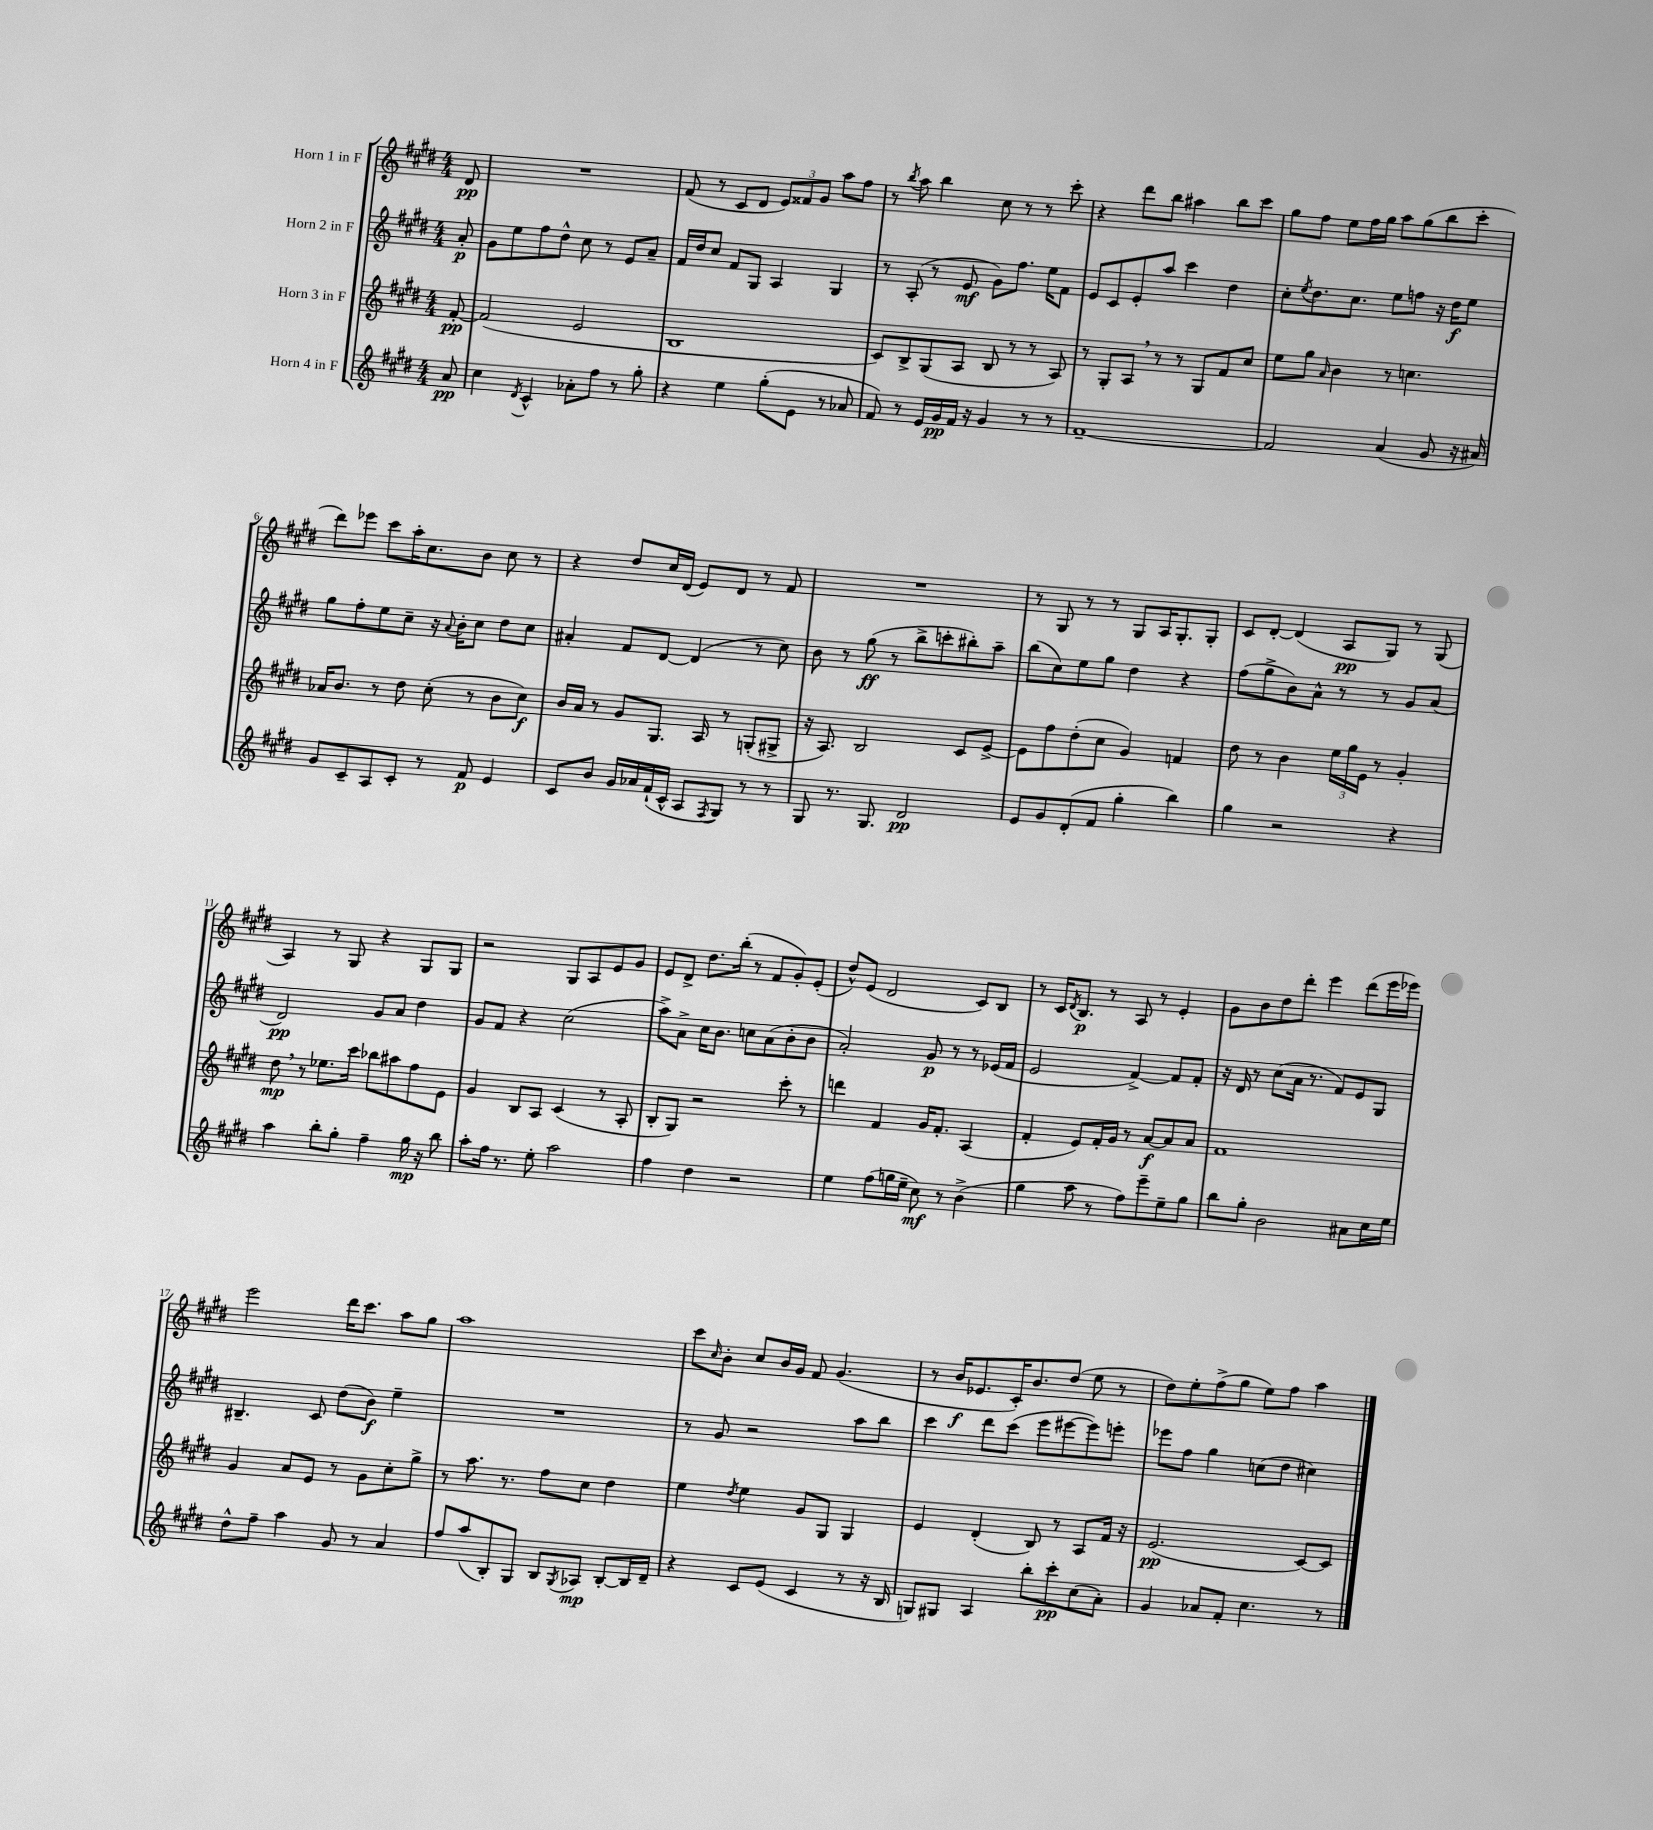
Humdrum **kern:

**kern	**dynam	**kern	**dynam	**kern	**dynam	**kern	**dynam
*part4	*part4	*part3	*part3	*part2	*part2	*part1	*part1
*staff4	*staff4	*staff3	*staff3	*staff2	*staff2	*staff1	*staff1
*I"Horn 4 in F	*	*I"Horn 3 in F	*	*I"Horn 2 in F	*	*I"Horn 1 in F	*
*clefG2	*	*clefG2	*	*clefG2	*	*clefG2	*
*k[f#c#g#d#]	*	*k[f#c#g#d#]	*	*k[f#c#g#d#]	*	*k[f#c#g#d#]	*
*M4/4	*	*M4/4	*	*M4/4	*	*M4/4	*
=	=	=	=	=	=	=	=
8a/	pp	[8f#'/	pp	8a'/	p	8d#/	pp
=1	=1	=1	=1	=1	=1	=1	=1
4cc#\	.	(2f#/]	.	8g#\L	.	1r	.
.	.	.	.	8ee\	.	.	.
8qd#/	.	.	.	.	.	.	.
4c#^^/	.	.	.	8ff#\	.	.	.
.	.	.	.	8dd#^^\J	.	.	.
8a-X'\L	.	2e/	.	8cc#\	.	.	.
8ff#\J	.	.	.	8r	.	.	.
8r	.	.	.	8e/L	.	.	.
8gg#'\	.	.	.	8a~/J	.	.	.
=2	=2	=2	=2	=2	=2	=2	=2
4r	.	1B	.	16f#/LL	.	(8f#/	.
.	.	.	.	16dd#/J	.	.	.
.	.	.	.	8cc#/J	.	8r	.
4ee\	.	.	.	8f#/L	.	8c#/L	.
.	.	.	.	8G#/J	.	8d#/J	.
(8gg#'\L	.	.	.	4A/	.	12e/L)	.
.	.	.	.	.	.	12f##X/	.
8e\J	.	.	.	.	.	.	.
.	.	.	.	.	.	12g#/J	.
8r	.	.	.	4G#/	.	8aa\L	.
8a-X/	.	.	.	.	.	8ff#\J	.
=3	=3	=3	=3	=3	=3	=3	=3
8f#/)	.	8c#/L)	.	8r	.	8r	.
.	.	.	.	.	.	8qbb/	.
8r	.	8B^/	.	(8A'/	.	8aa\	.
16e/LL	.	(8G#/	.	8r	.	4bb\	.
16g#/	pp	.	.	.	.	.	.
16f#/JJ	.	8A/J	.	8e/	mf	.	.
16r	.	.	.	.	.	.	.
4g#/	.	8B/	.	8g#\L)	.	8cc#\	.
.	.	8r	.	8.ff#\J	.	8r	.
8r	.	8r	.	.	.	8r	.
.	.	.	.	16ee\KL	.	.	.
8r	.	8A/)	.	8f#\J	.	8ccc#'\	.
=4	=4	=4	=4	=4	=4	=4	=4
[1f#~	.	8r	.	8e/L	.	4r	.
.	.	8G#'/L	.	8c#/	.	.	.
.	.	8A,/J	.	8e'/	.	8ddd#\L	.
.	.	8r	.	8aa/J	.	8bb\J	.
.	.	8r	.	4ccc#\	.	4aa#X\	.
.	.	8G#/L	.	.	.	.	.
.	.	8f#/	.	4dd#\	.	8bb\L	.
.	.	8cc#/J	.	.	.	8ccc#\J	.
=5	=5	=5	=5	=5	=5	=5	=5
2f#/]	.	8ee\L	.	8cc#'\L	.	8gg#\L	.
.	.	.	.	8qee/	.	.	.
.	.	8gg#\J	.	8.dd#\	.	8ff#\J	.
.	.	16qqa/	.	.	.	.	.
.	.	4b\	.	.	.	8ee\L	.
.	.	.	.	8.cc#\J	.	.	.
.	.	.	.	.	.	16ff#\L	.
.	.	.	.	.	.	16gg#\JJ	.
(4a/	.	8r	.	8ee\L	.	8aa\L	.
.	.	4.ccn\	.	8ffn\J	.	(8gg#\	.
8g#/	.	.	.	16r	.	8bb\	.
.	.	.	.	16dd#\KL	f	.	.
16r	.	.	.	8ee\J	.	8ccc#'\J	.
16a#X/)	.	.	.	.	.	.	.
!!LO:LB:g=z
=6	=6	=6	=6	=6	=6	=6	=6
8g#/L	.	16a-X/KL	.	8gg#\L	.	8ddd#\L)	.
.	.	8.b/J	.	.	.	.	.
8c#~/	.	.	.	8ff#'\	.	8eee-X\J	.
8A/	.	8r	.	8ee\	.	8ccc#\L	.
8c#'/J	.	8dd#\	.	8cc#~\J	.	16aa'\K	.
.	.	.	.	.	.	8.cc#\	.
8r	.	(8cc#'\	.	16r	.	.	.
.	.	.	.	8qqa/	.	.	.
.	.	.	.	16b'\KL	.	.	.
8f#/	p	8r	.	8cc#\J	.	8b\J	.
4e/	.	8b\L	.	8dd#\L	.	8cc#\	.
.	.	8cc#\J)	f	8cc#\J	.	8r	.
=7	=7	=7	=7	=7	=7	=7	=7
8c#/L	.	16b/LL	.	4a#X'/	.	4r	.
.	.	16a/JJ	.	.	.	.	.
8b/J	.	8r	.	.	.	.	.
16g#/LL	.	8g#/L	.	8f#/L	.	8dd#/L	.
16a-X/	.	.	.	.	.	.	.
(16f#`/	.	8.G#/J	.	[8d#/J	.	16cc#/L	.
16c#^^/JJ	.	.	.	.	.	(16d#/JJ	.
8A/L	.	.	.	(4d#/]	.	8e/L)	.
.	.	16A/	.	.	.	.	.
8qF#/	.	.	.	.	.	.	.
8G#/J)	.	8r	.	.	.	8d#/J	.
8r	.	(8Gn'/L	.	8r	.	8r	.
8r	.	8G#X^/J	.	8cc#\)	.	8f#/	.
=8	=8	=8	=8	=8	=8	=8	=8
8G#/	.	16r	.	8b\	.	1r	.
.	.	8.A/)	.	.	.	.	.
8.r	.	.	.	8r	.	.	.
.	.	2B/	.	(8gg#\	ff	.	.
8.G#/	.	.	.	.	.	.	.
.	.	.	.	8r	.	.	.
2d#/	pp	.	.	8bb^\L	.	.	.
.	.	.	.	8cccn'\	.	.	.
.	.	8c#/L	.	8bb#X'\)	.	.	.
.	.	[8e^/J	.	8aa~\J	.	.	.
=9	=9	=9	=9	=9	=9	=9	=9
8e/L	.	8e\L]	.	(8bb\L	.	8r	.
8g#/	.	8ff#\	.	8cc#\)	.	8G#/	.
(8d#'/	.	(8dd#'\	.	8ee\	.	8r	.
8f#/J	.	8cc#\J	.	8gg#\J	.	8r	.
4gg#'\	.	4g#/)	.	4dd#\	.	8G#/L	.
.	.	.	.	.	.	16A/K	.
.	.	.	.	.	.	8.G#'/	.
4bb\)	.	4fn/	.	4r	.	.	.
.	.	.	.	.	.	8G#'/J	.
=10	=10	=10	=10	=10	=10	=10	=10
4gg#\	.	8dd#\	.	(8ff#\L	.	8c#/L	.
.	.	8r	.	8gg#^\	.	[8d#'/J	.
2r	.	4b\	.	8b\)	.	(4d#/]	.
.	.	.	.	8a^^\J	.	.	.
.	.	24ee\LL	.	8r	.	8A/L	pp
.	.	24gg#\	.	.	.	.	.
.	.	24e\JJ	.	.	.	.	.
.	.	8r	.	8r	.	8G#/J)	.
4r	.	4g#'/	.	8g#/L	.	8r	.
.	.	.	.	(8a/J	.	(8G#/	.
!!LO:LB:g=z
=11	=11	=11	=11	=11	=11	=11	=11
4aa\	.	8dd#,\	mp	2d#/)	pp	4A/)	.
.	.	8r	.	.	.	.	.
8bb'\L	.	8.ee-X\L	.	.	.	8r	.
8gg#'\J	.	.	.	.	.	8G#/	.
.	.	16ccc#\Jk	.	.	.	.	.
4ff#~\	.	8bb-X\L	.	8g#/L	.	4r	.
.	.	8aa#X\	.	8a/J	.	.	.
16gg#\	mp	8ff#\	.	4dd#\	.	8G#/L	.
16r	.	.	.	.	.	.	.
8bb\	.	8e\J	.	.	.	8G#/J	.
=12	=12	=12	=12	=12	=12	=12	=12
8aa'\L	.	4g#/	.	8g#/L	.	2r	.
16ff#\Jk	.	.	.	8f#/J	.	.	.
8.r	.	.	.	.	.	.	.
.	.	8B/L	.	4r	.	.	.
8ee'\	.	8A/J	.	.	.	.	.
2aa\	.	(4c#/	.	(2cc#\	.	8G#/L	.
.	.	.	.	.	.	8A/	.
.	.	8r	.	.	.	8e/	.
.	.	8A'/	.	.	.	8g#/J	.
=13	=13	=13	=13	=13	=13	=13	=13
4ff#\	.	8B'/L	.	8aa^\L)	.	8e/L	.
.	.	8G#/J)	.	8a^\J	.	8d#^/J	.
4dd#\	.	2r	.	16cc#\KL	.	8.dd#\L	.
.	.	.	.	8.b\J	.	.	.
.	.	.	.	.	.	(16bb'\Jk	.
2r	.	.	.	8ccn\L	.	8r	.
.	.	.	.	(8a\	.	8f#/L	.
.	.	8ccc#'\	.	8b'\	.	8g#'/)	.
.	.	8r	.	8b\J	.	(8e'/J	.
=14	=14	=14	=14	=14	=14	=14	=14
4ee\	.	4dddn\	.	2a'/)	.	8dd#^^/L)	.
.	.	.	.	.	.	(8e/J	.
(8ff#\L	.	4f#/	.	.	.	2d#/	.
16ggn\L	.	.	.	.	.	.	.
16ee~\JJ	.	.	.	.	.	.	.
8cc#\)	mf	16g#/KL	.	8g#/	p	.	.
.	.	8.f#'/J	.	.	.	.	.
8r	.	.	.	8r	.	.	.
(4b^\	.	(4A/	.	8r	.	8c#/L)	.
.	.	.	.	(16e-X/LL	.	8B/J	.
.	.	.	.	16f#/JJ	.	.	.
=15	=15	=15	=15	=15	=15	=15	=15
4gg#\	.	4f#'/	.	2e/	.	8r	.
.	.	.	.	.	.	16c#/KL	.
.	.	.	.	.	.	8qd#/	.
.	.	.	.	.	.	8.B/J	p
8aa\	.	8e/L)	.	.	.	.	.
8r	.	16f#'/L	.	.	.	8r	.
.	.	16g#/JJ	.	.	.	.	.
8ff#\L)	.	8r	.	[4f#^/)	.	8A/	.
8eee~\	.	[8a/L	f	.	.	8r	.
8ee~\	.	8a/]	.	8f#/L]	.	4e'/	.
8gg#\J	.	8a/J	.	8f#'/J	.	.	.
=16	=16	=16	=16	=16	=16	=16	=16
8bb\L	.	1f#	.	16r	.	8g#\L	.
.	.	.	.	16d#/	.	.	.
8gg#'\J	.	.	.	8r	.	8b\	.
2b\	.	.	.	(8cc#\L	.	8dd#\	.
.	.	.	.	16a\Jk	.	8ddd#'\J	.
.	.	.	.	8.r	.	.	.
.	.	.	.	.	.	4eee\	.
.	.	.	.	8f#/L)	.	.	.
8a#X\L	.	.	.	8e/	.	(8ddd#\L	.
16cc#\L	.	.	.	8G#/J	.	16eee\L	.
16ee\JJ	.	.	.	.	.	16eee-X\JJ)	.
!!LO:LB:g=z
=17	=17	=17	=17	=17	=17	=17	=17
8dd#^^\L	.	4g#/	.	4.B#X~/	.	2eee\	.
8ff#~\J	.	.	.	.	.	.	.
4aa\	.	8a/L	.	.	.	.	.
.	.	8e/J	.	8c#/	.	.	.
8g#/	.	8r	.	(8dd#\L	.	16ddd#\KL	.
.	.	.	.	.	.	8.ccc#\J	.
8r	.	8g#\L	.	8b\J)	f	.	.
4a/	.	8cc#'\	.	4ee~\	.	8aa\L	.
.	.	8gg#^\J	.	.	.	8gg#\J	.
=18	=18	=18	=18	=18	=18	=18	=18
8ff#/L	.	8r	.	1r	.	1aa	.
(8aa/	.	8.aa\	.	.	.	.	.
8B'/)	.	.	.	.	.	.	.
.	.	8.r	.	.	.	.	.
8G#/J	.	.	.	.	.	.	.
8B/L	.	8ff#\L	.	.	.	.	.
8qG#/	.	.	.	.	.	.	.
8A-X/J	mp	8cc#\J	.	.	.	.	.
[8B'/L	.	4dd#\	.	.	.	.	.
16B/L]	.	.	.	.	.	.	.
16d#~/JJ	.	.	.	.	.	.	.
=19	=19	=19	=19	=19	=19	=19	=19
4r	.	4ee\	.	8r	.	8ccc#\L	.
.	.	.	.	.	.	16qqcc#/	.
.	.	.	.	8g#/	.	8b'\J	.
.	.	8qdd#/	.	.	.	.	.
8c#/L	.	4ee\	.	2r	.	8cc#/L	.
(8e/J	.	.	.	.	.	16b/L	.
.	.	.	.	.	.	16g#/JJ	.
4c#/	.	8g#/L	.	.	.	8f#/	.
.	.	8G#/J	.	.	.	(4.g#/	.
8r	.	4G#/	.	8aa\L	.	.	.
16r	.	.	.	8bb\J	.	.	.
16B/	.	.	.	.	.	.	.
=20	=20	=20	=20	=20	=20	=20	=20
8Gn/L)	.	4e/	.	4ccc#\	.	8r	.
8G#X/J	.	.	.	.	.	16b/KL	f
.	.	.	.	.	.	8.e-X/	.
4A/	.	(4d#'/	.	8ddd#\L	.	.	.
.	.	.	.	(8ccc#\J	.	16c#'/K)	.
.	.	.	.	.	.	8.b/	.
8bb'\L	.	8B/)	.	8eee\L	.	.	.
8ccc#'\	pp	8r	.	[8eee#X\	.	(8dd#/J	.
(8cc#\	.	8A/L	.	8eee#\])	.	8ee\	.
8a'\J)	.	16f#/Jk	.	8eeen'\J	.	8r	.
.	.	16r	.	.	.	.	.
=21	=21	=21	=21	=21	=21	=21	=21
4g#/	.	(2.e/	pp	8eee-X\L	.	8dd#\L)	.
.	.	.	.	8ff#\J	.	8ee'\	.
8a-X/L	.	.	.	4gg#\	.	(8ff#^\	.
8f#'/J	.	.	.	.	.	8gg#\J	.
4.cc#\	.	.	.	(8ccn\L	.	8ee\L)	.
.	.	.	.	8dd#\J	.	8ff#\J	.
.	.	[8c#/L)	.	4cc#X\)	.	4aa\	.
8r	.	8c#/J]	.	.	.	.	.
==	==	==	==	==	==	==	==
*-	*-	*-	*-	*-	*-	*-	*-
